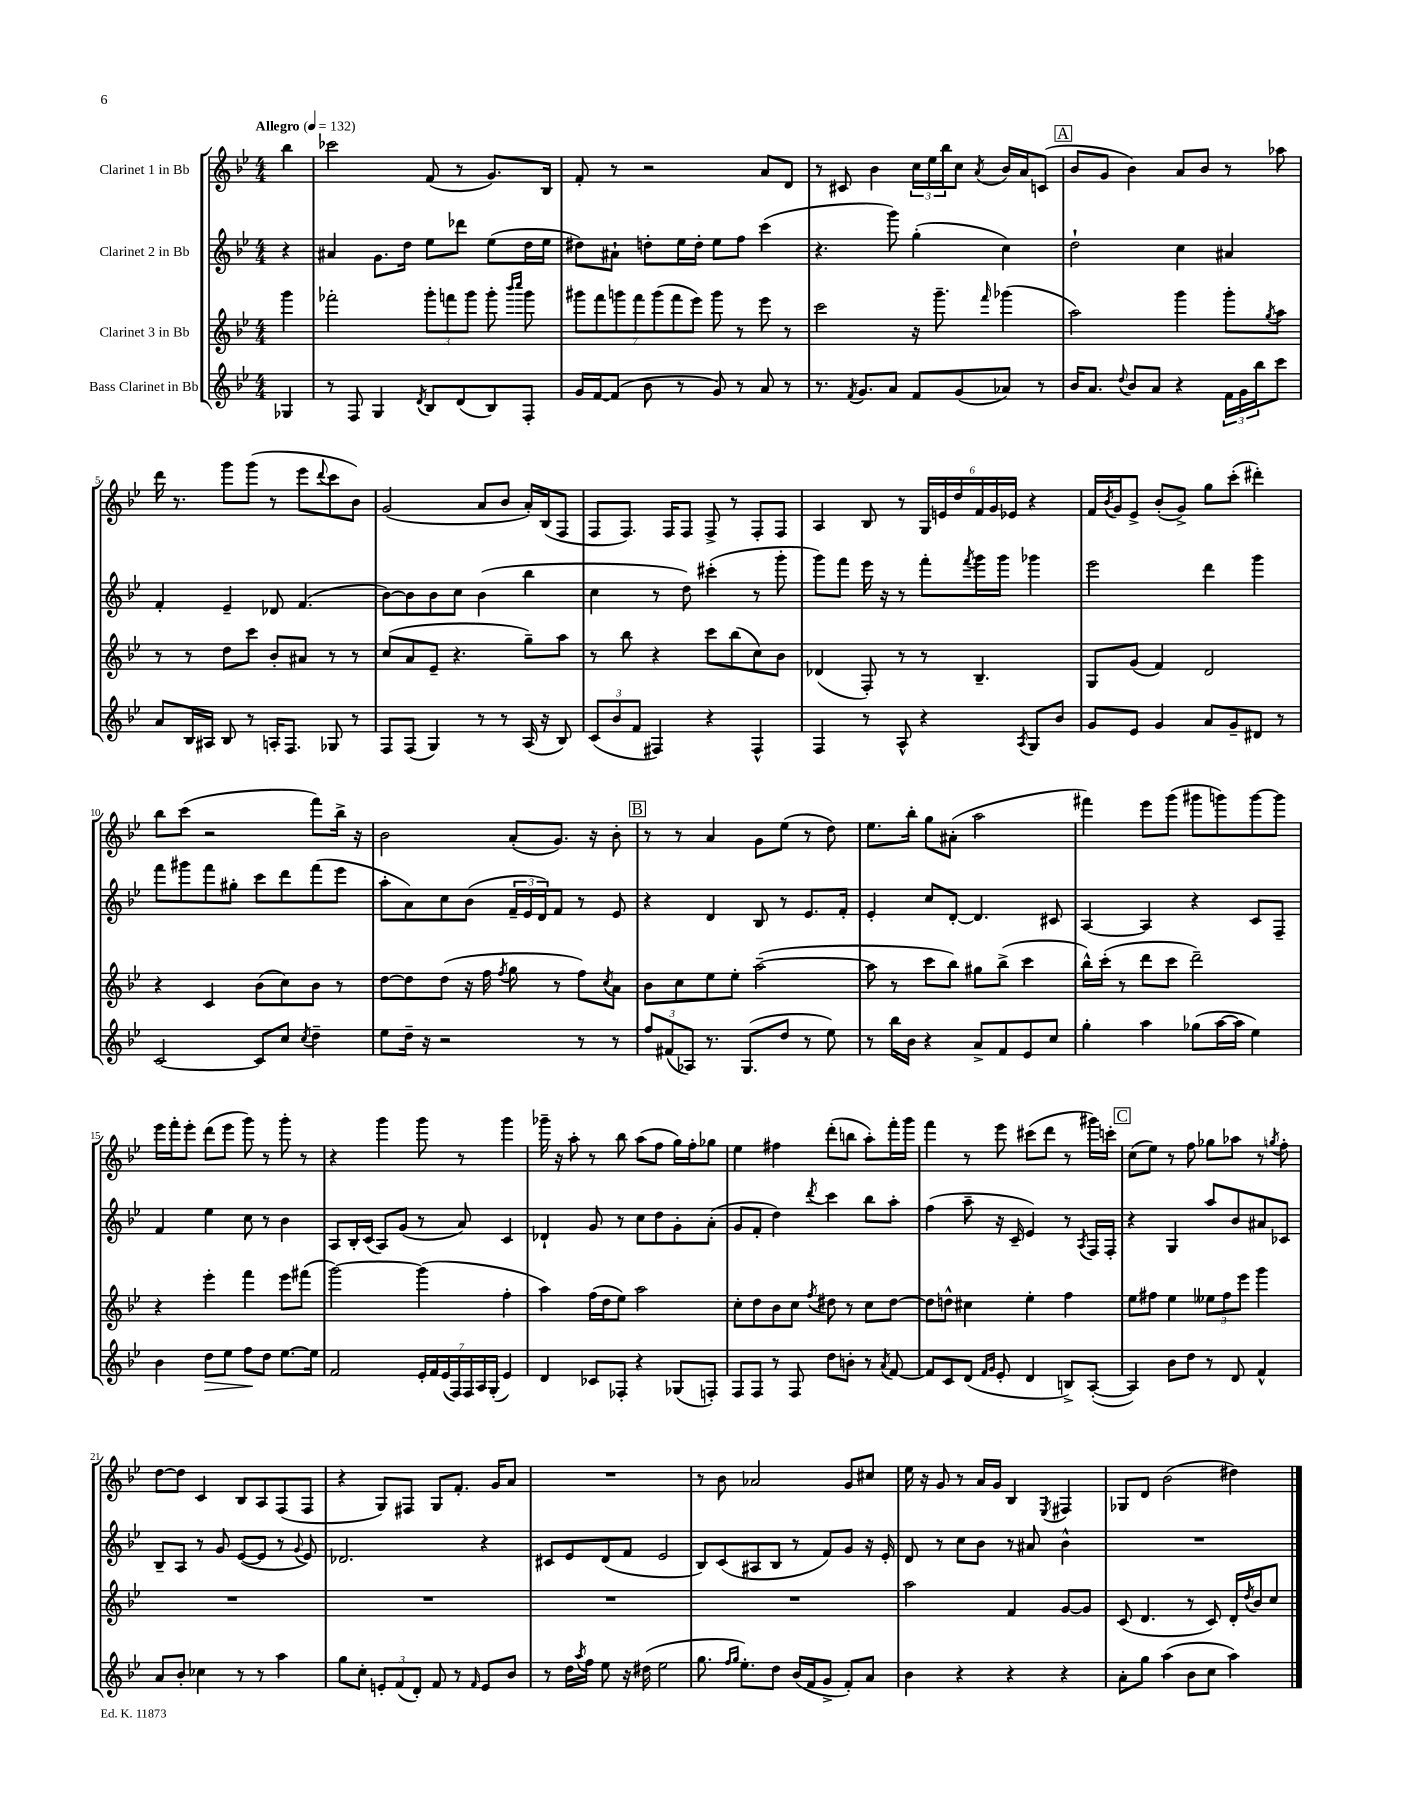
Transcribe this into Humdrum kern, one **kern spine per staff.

**kern	**kern	**kern	**kern
*staff4	*staff3	*staff2	*staff1
*clefG2	*clefG2	*clefG2	*clefG2
*k[b-e-]	*k[b-e-]	*k[b-e-]	*k[b-e-]
*M4/4	*M4/4	*M4/4	*M4/4
*MM132	*MM132	*MM132	*MM132
4G-	4ggg	4r	4bb-
=	=	=	=
8r	2fff-'	4a#	2ccc-
8F	.	.	.
4G	.	8.g	.
.	.	16dd	.
8qd	.	.	.
8B-	12ggg'	8ee-	(8f
.	12fff	.	.
(8d	.	8ddd-	8r
.	12ggg	.	.
8B-)	8ggg'	(8ee-	8.g)
.	16qqbbb-	.	.
.	16qqcccc	.	.
8F'	8ggg	16dd	.
.	.	16ee-	16B-
=	=	=	=
16g	14ggg#	8dd#)	8f'
[16f	.	.	.
.	14fff	.	.
(8f]	.	8a#`	8r
.	14ggg	.	.
.	14fff	.	.
8b-	.	8dd'	2r
.	(14ggg	.	.
.	14fff	.	.
8r	.	16ee-	.
.	14eee-)	.	.
.	.	16dd'	.
8g)	8ggg	8ee-	.
8r	8r	8ff	.
8a	8eee-	(4ccc	8a
8r	8r	.	8d
=	=	=	=
8.r	2ccc	4.r	8r
.	.	.	8c#
8qf	.	.	.
8.g	.	.	.
.	.	.	4b-
8a	.	8ggg)	.
8f	16r	(4gg'	24cc
.	.	.	24ee-
.	8.ggg~	.	.
.	.	.	24bb-
(8g	.	.	8cc
.	16qqfff	.	8qa
8a-)	(4ggg-	4cc)	16b-
.	.	.	16a
8r	.	.	(8c
=	=	=	=
16b-	2aa)	2dd`	8b-
8.a	.	.	.
.	.	.	8g
8qqdd	.	.	.
8b-	.	.	4b-)
8a	.	.	.
4r	4ggg	4cc	8a
.	.	.	8b-
24f	8ggg'	4a#	8r
24g	.	.	.
24bb-	.	.	.
.	8qgg	.	.
8ccc	8aa	.	8aa-
=	=	=	=
8a	8r	4f'	16ddd
.	.	.	8.r
16B-	8r	.	.
16A#	.	.	.
8B-	8dd	4e-~	8ggg
8r	8ccc	.	(8ggg
16A'	8b-'	8d-	8r
8.F	.	.	.
.	8a#	(4.f	8eee-
.	.	.	8qqddd
8G-	8r	.	8ccc
8r	8r	.	8b-)
=	=	=	=
8F	(8cc	[8b-)	(2g
(8F	8a	8b-]	.
4G)	8e-~	8b-	.
.	4.r	8cc	.
8r	.	(4b-	8a
8r	.	.	8b-
(16A	8gg~)	4bb-	16a')
16r	.	.	(16B-
8B-)	8aa	.	8F
=	=	=	=
(12c	8r	4cc	8F
12b-	.	.	.
.	8bb-	.	8.F)
12f	.	.	.
4F#)	4r	8r	.
.	.	.	16F
.	.	8dd)	8F
4r	8ccc	(4ccc#'	8F^
.	(8bb-	.	8r
4F#^^	8cc)	8r	8F'
.	8b-	8ggg'	8F
=	=	=	=
4F	(4d-	8ggg)	4A
.	.	8fff	.
8r	8F')	16eee-	8B-
.	.	16r	.
8A^^	8r	8r	8r
4r	8r	8fff'	24G
.	.	.	24e
.	.	.	24dd
.	.	8qfff	.
.	4.B-~	16ggg	24f
.	.	.	24g
.	.	16ggg	.
.	.	.	24e-
8qA	.	.	.
8G	.	4ggg-	4r
8b-	.	.	.
=	=	=	=
8g	8G	2eee-	16f
.	.	.	8qb-
.	.	.	16g
8e-	(8g	.	8e-^
4g	4f)	.	(8b-'
.	.	.	8g^)
8a	2d	4ddd	8gg
8g~	.	.	(8ccc'
8d#	.	4ggg	4ddd#')
8r	.	.	.
=	=	=	=
[2c	4r	8fff	8bb-
.	.	8ggg#	(8ccc
.	4c	8fff	2r
.	.	8gg#'	.
8c]	(8b-	8ccc	.
8cc	8cc)	8ddd	.
8qcc	.	.	.
4dd~	8b-	(8fff	8fff)
.	8r	8eee-	16bb-^
.	.	.	16r
=	=	=	=
8ee-	[8dd	8aa'	2b-
16dd~	8dd]	8a)	.
16r	.	.	.
2r	(8dd	8cc	.
.	16r	(8b-	.
.	16ff	.	.
.	8qff	.	.
.	8gg	24f~	(8a'
.	.	24e-	.
.	.	24d)	.
.	8r	8f	8.g)
8r	8ff)	8r	.
.	.	.	16r
.	8qcc	.	.
8r	8a	8e-	8b-'
=	=	=	=
12ff	8b-	4r	8r
(12f#	.	.	.
.	8cc	.	8r
12A-)	.	.	.
8.r	8ee-	4d	4a
.	8ee-'	.	.
(8.G	.	.	.
.	([2aa~	8B-	8g
8dd	.	8r	(8ee-
8r	.	8.e-	8r
8ee-)	.	.	8dd)
.	.	16f'	.
=	=	=	=
8r	8aa]	4e-'	8.ee-
16bb-	8r	.	.
16b-	.	.	16bb-'
4r	8ccc	8cc	8gg
.	8bb-)	[8d'	(8a#'
8a^	8gg#	4.d]	2aa
8f	(8bb-^	.	.
8e-	4ccc	.	.
8cc	.	8c#	.
=	=	=	=
4gg'	16bb-^^)	[4A	4fff#)
.	(16ccc'	.	.
.	8r	.	.
4aa	8ddd	4A]	8eee-
.	8ccc	.	(8ggg
(8gg-	2ddd~)	4r	8ggg#
[16aa	.	.	8ggg)
16aa]	.	.	.
4ee-)	.	8c	[8ggg
.	.	8F~	8ggg]
=	=	=	=
4b-	4r	4f	16eee-
.	.	.	16fff'
.	.	.	8eee-'
8dd	4eee-'	4ee-	(8ddd
8ee-	.	.	8eee-
8ff	4fff	8cc	8ggg)
8dd	.	8r	8r
[8.ee-	8eee-	4b-	8ggg'
.	(8fff#	.	8r
16ee-]	.	.	.
=	=	=	=
2f	[2ggg)	8A	4r
.	.	16B-'	.
.	.	(16c	.
.	.	8A)	4ggg
.	.	(8g	.
28e-'	(4ggg]	8r	8ggg
28f	.	.	.
(28e-	.	.	.
28F)	.	.	.
.	.	8a)	8r
28F	.	.	.
28A	.	.	.
(28G'	.	.	.
4e-)	4ff'	4c	4ggg
=	=	=	=
4d	4aa)	4d-`	16ggg-~
.	.	.	16r
.	.	.	8aa'
8c-	(16ff	8g	8r
.	16dd	.	.
8F-'	8ee-)	8r	8bb-
4r	2aa	8cc	(8aa
.	.	8dd	8ff
(8G-	.	8g'	16gg)
.	.	.	16ff'
8F')	.	(8a'	8gg-
=	=	=	=
8F	8cc'	8g	4ee-
8F	8dd	8f'	.
8r	8b-	4dd)	4ff#
8F	8cc	.	.
.	8qff	8qddd	.
8dd	8dd#	4ccc	(8ddd'
8b'	8r	.	8bb
8r	8cc	8bb-	8aa')
8qa	.	.	.
[8f	[8dd#	8aa'	16fff'
.	.	.	16ggg
=	=	=	=
8f]	8dd#]	(4ff	4fff
8c	8dd^^	.	.
(8d	4cc#	8aa~	8r
16qqf	.	.	.
16qqg	.	.	.
8e-'	.	16r	8eee-
.	.	16c~	.
4d	4ee-'	4e-)	(8ccc#
.	.	.	8ddd
8B^)	4ff	8r	8r
.	.	8qA	.
([8A'	.	16F	16ggg#)
.	.	16F'	16ccc'
=	=	=	=
4A])	8ee-	4r	(8cc
.	8ff#	.	8ee-)
8b-	4ee-	4G	8r
8dd	.	.	8ff
8r	12ee--	8aa	8gg-
.	12ff#	.	.
8d	.	8b-	8aa-
.	12eee-	.	.
4f^^	4ggg	8a#	8r
.	.	.	8qgg
.	.	8c-	8ff'
=	=	=	=
8a	1r	8B-~	[8dd
8b-'	.	8A	8dd]
4cc-	.	8r	4c
.	.	8g	.
8r	.	([8e-	8B-
8r	.	8e-]	8A
4aa	.	8r	(8F
.	.	8qqg	.
.	.	8e-)	8F
=	=	=	=
8gg	1r	2.d-	4r
8cc'	.	.	.
12e'	.	.	8G)
(12f	.	.	.
.	.	.	8F#
12d')	.	.	.
8f	.	.	8G
8r	.	.	8.f'
16qqf	.	.	.
8e	.	4r	.
.	.	.	16g
8b-	.	.	8a
=	=	=	=
8r	1r	8c#	1r
16dd	.	8e-	.
8qaa	.	.	.
16ff	.	.	.
8ee-	.	(8d	.
16r	.	8f	.
(16dd#	.	.	.
2ee-	.	2e-	.
=	=	=	=
8.gg	1r	8B-)	8r
.	.	(8c	8b-
16qqff	.	.	.
16qqgg	.	.	.
8.ee-')	.	.	.
.	.	8A#	2a-
8dd	.	8B-	.
(16b-	.	8r	.
16f	.	.	.
8g^	.	8f)	.
8f')	.	8g	8g
8a	.	16r	8cc#
.	.	16e-'	.
=	=	=	=
4b-	2aa	8d	16ee-
.	.	.	16r
.	.	8r	8g
4r	.	8cc	8r
.	.	8b-	16a
.	.	.	16g
4r	4f	8r	4B-
.	.	8a#	.
.	.	.	8qE-
4r	[8g	4b-^^	4F#
.	8g]	.	.
=	=	=	=
8a'	(8c	1r	8G-
8gg	4.d	.	8d
(4aa	.	.	(2b-
8b-	8r	.	.
8cc	8c)	.	.
4aa)	16d'	.	4dd#)
.	8qdd	.	.
.	16b-	.	.
.	8cc	.	.
==	==	==	==
*-	*-	*-	*-
